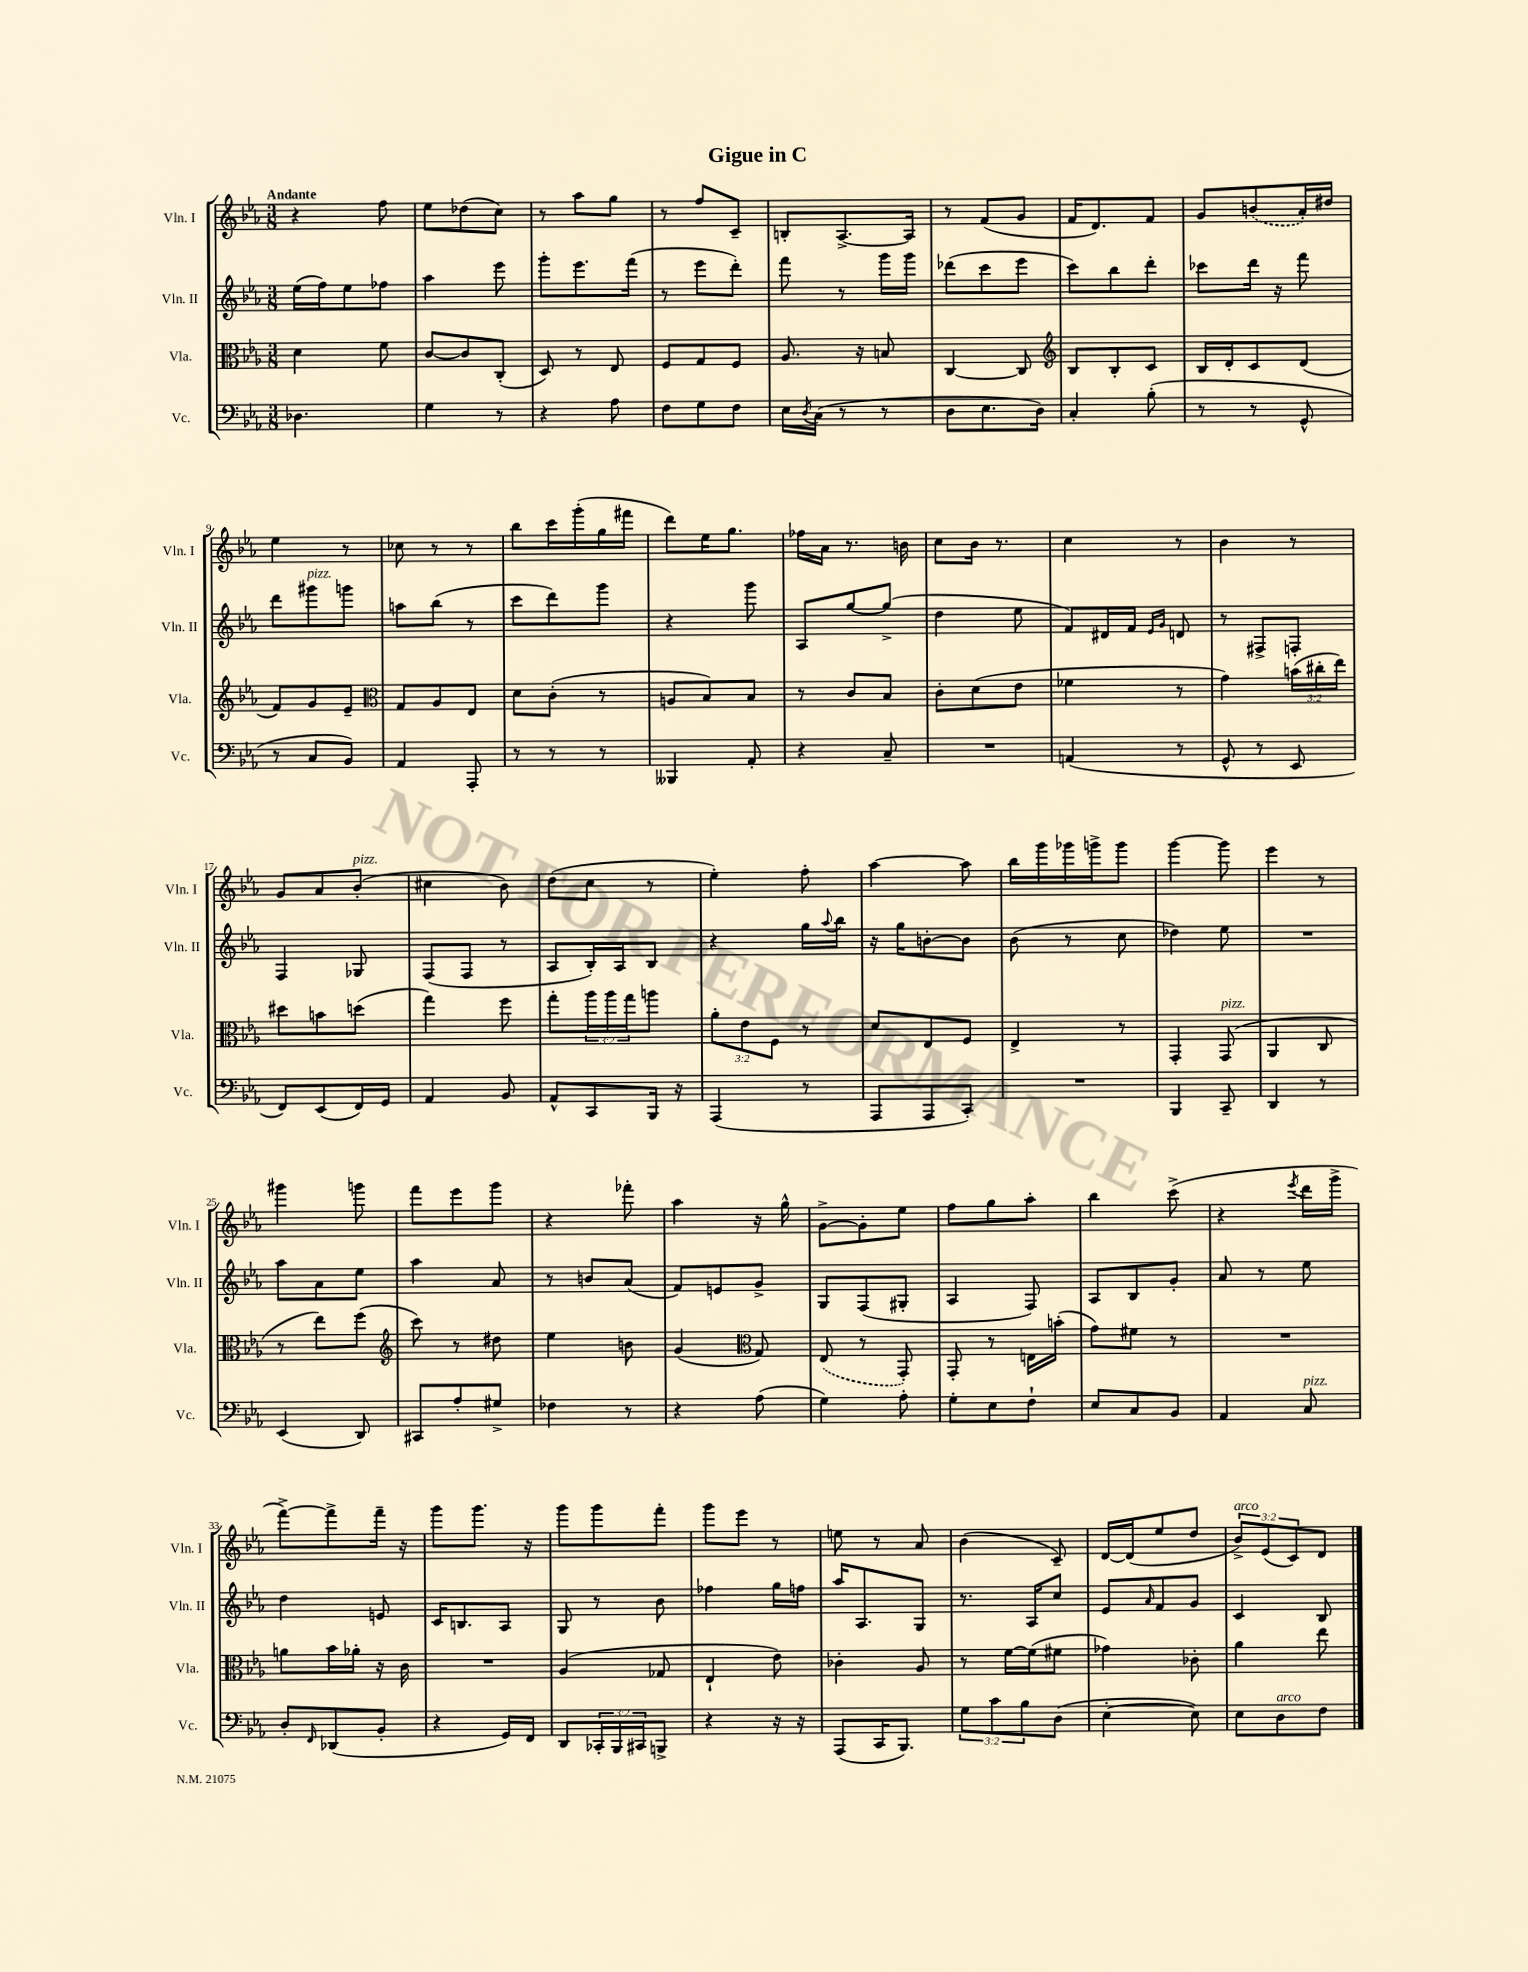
\header { title = "Gigue in C" }
<<
\new StaffGroup <<
\new Staff = "s0" \with { instrumentName = "Vln. I" shortInstrumentName = "Vln. I" } {
    \clef treble \key ees \major \numericTimeSignature \time 3/8 \override Staff.TupletNumber.text = #tuplet-number::calc-fraction-text \tempo "Andante"
    r4 f''8 |
    ees''8 des''8( c''8) |
    r8 aes''8 g''8 |
    r8 f''8 c'8-- |
    b8-. aes8.~-> aes16 |
    r8 f'8( g'8 |
    f'16 d'8.) f'8 |
    g'8 \once \slurDashed b'8( aes'16-.) dis''16 |
    ees''4 r8 |
    ces''8 r8 r8 |
    bes''8 c'''16 g'''16-.( g''16 fis'''16 |
    d'''8) ees''16 g''8. |
    fes''16 aes'16 r8. b'16 |
    c''8 bes'16 r8. |
    c''4 r8 |
    bes'4 r8 |
    g'8 aes'8 bes'8-.^\markup { \italic "pizz." }( |
    cis''4 bes'8) |
    d''8( c''8 r8 |
    ees''4-.) f''8-. |
    aes''4~ aes''8 |
    bes''16 g'''16 ges'''16 g'''16-> g'''8 |
    g'''4~ g'''8 |
    ees'''4 r8 |
    gis'''4 g'''8 |
    f'''8 ees'''8 g'''8 |
    r4 fes'''8-. |
    aes''4 r16 g''16-^ |
    g'8~-> g'8-. ees''8 |
    f''8 g''8 aes''8-. |
    bes''4 c'''8->( |
    r4 \acciaccatura { ees'''8 } d'''16 g'''16-> |
    f'''8~->) f'''8-> f'''16-- r16 |
    g'''8 g'''8. r16 |
    g'''8 g'''8 f'''8-. |
    g'''8 ees'''8 r8 |
    e''8 r8 aes'8 |
    bes'4( c'8--) |
    d'16~ d'16( ees''8 d''8 |
    \tuplet 3/2 { bes'8->^\markup { \italic "arco" }) ees'8( c'8) } d'8 \bar "|." |
}
\new Staff = "s1" \with { instrumentName = "Vln. II" shortInstrumentName = "Vln. II" } {
    \clef treble \key ees \major \numericTimeSignature \time 3/8
    ees''16( f''16) ees''8 fes''8 |
    aes''4 ees'''8 |
    g'''8-. ees'''8. f'''16( |
    r8 ees'''8 d'''8-.) |
    f'''8 r8 g'''16 g'''16 |
    des'''8( c'''8 ees'''8 |
    c'''8) bes''8 d'''8-. |
    ces'''8 d'''16 r16 f'''8 |
    d'''8 gis'''8^\markup { \italic "pizz." } g'''8 |
    a''8 bes''8( r8 |
    c'''8 d'''8) g'''8 |
    r4 g'''8 |
    aes8 g''8~ g''8->( |
    d''4 ees''8 |
    f'8) dis'16 f'16 \grace { ees'16 g'16 } d'8 |
    r8 fis8-> f8-. |
    f4 ges8 |
    f8( f8 r8 |
    aes8 bes16-.) aes16 bes8 |
    r4 g''16 \appoggiatura { aes''8 } bes''16 |
    r16 g''16 b'8~-. b'8 |
    bes'8( r8 c''8 |
    des''4) ees''8 |
    R4. |
    aes''8 aes'8 ees''8 |
    aes''4 aes'8 |
    r8 b'8 aes'8( |
    f'8) e'8 g'8-> |
    g8 f8( gis8-. |
    aes4 f8) |
    aes8 bes8 g'8-. |
    aes'8 r8 ees''8 |
    d''4 e'8 |
    c'16 b8. aes8 |
    g8 r8 bes'8 |
    fes''4 g''16 f''16 |
    aes''16 aes8. g8 |
    r8. aes16 c''8 |
    ees'8 \grace { aes'16 } f'8 g'8 |
    c'4 bes8 \bar "|." |
}
\new Staff = "s2" \with { instrumentName = "Vla." shortInstrumentName = "Vla." } {
    \clef alto \key ees \major \numericTimeSignature \time 3/8 \override Staff.TupletNumber.text = #tuplet-number::calc-fraction-text
    d'4 f'8 |
    c'8~ c'8 c8-.( |
    d8) r8 ees8 |
    f8 g8 f8 |
    aes8. r16 b8 |
    c4~ c8 |
    \clef treble bes8 bes8-. c'8 |
    bes16 d'16-. c'8 d'8( |
    f'8) g'8 ees'8-- |
    \clef alto g8 aes8 ees8 |
    d'8 c'8-.( r8 |
    a8 bes8) bes8 |
    r8 c'8 bes8 |
    c'8-. d'8( ees'8 |
    fes'4 r8 |
    g'4) \tuplet 3/2 { b'16( cis''16-. ees''16) } |
    dis''8 b'8 d''8( |
    g''4) f''8 |
    g''8-. \tuplet 3/2 { aes''16 aes''16 g''16 } a''8 |
    \tuplet 3/2 { aes'8-. ees'8 f8 } r8 |
    d'8 ees8 f8 |
    ees4-> r8 |
    g,4-. g,8^\markup { \italic "pizz." }( |
    aes,4 c8 |
    r8 ees''8) f''8( |
    \clef treble c'''8) r8 dis''8 |
    ees''4 b'8 |
    g'4( \clef alto g8) |
    \once \slurDashed ees8( r8 g,8-.) |
    g,8-. r8 e16 b'16-.( |
    g'8) fis'8 r8 |
    R4. |
    a'8 bes'16 aes'16-. r16 c'16 |
    R4. |
    aes4( ges8 |
    ees4-! ees'8) |
    ces'4-. aes8 |
    r8 f'16~ f'16( fis'8 |
    ges'4) ces'8-. |
    aes'4 ees''8 \bar "|." |
}
\new Staff = "s3" \with { instrumentName = "Vc." shortInstrumentName = "Vc." } {
    \clef bass \key ees \major \numericTimeSignature \time 3/8 \override Staff.TupletNumber.text = #tuplet-number::calc-fraction-text
    des4. |
    g4 r8 |
    r4 aes8 |
    f8 g8 f8 |
    ees16 \acciaccatura { d8 } c16( r8 r8 |
    d8 ees8. d16) |
    c4-. bes8-.( |
    r8 r8 g,8-^ |
    r8 c8 bes,8) |
    aes,4 aes,,8-. |
    r8 r8 r8 |
    beses,,4 aes,8-. |
    r4 c8-- |
    R4. |
    a,4( r8 |
    g,8-^ r8 ees,8 |
    f,8) ees,8( f,16) g,16 |
    aes,4 bes,8 |
    aes,8-^ c,8 bes,,16 r16 |
    aes,,4( r8 |
    aes,,8 aes,,8 c,8-.) |
    R4. |
    bes,,4 c,8-- |
    d,4 r8 |
    ees,4( d,8) |
    cis,8 aes8-. gis8-> |
    fes4 r8 |
    r4 aes8( |
    g4) aes8-. |
    g8-. ees8 f8-! |
    ees8 c8 bes,8 |
    aes,4 c8^\markup { \italic "pizz." } |
    d8-. \grace { f,16 } des,8( bes,8-. |
    r4 g,16) f,16 |
    d,8 \tuplet 3/2 { ces,16-. bes,,16 cis,16 } b,,8-> |
    r4 r16 r16 |
    aes,,8( c,16 bes,,8.) |
    \tuplet 3/2 { g8 c'8 bes8 } d8( |
    ees4~-. ees8) |
    ees8 d8^\markup { \italic "arco" } f8 \bar "|." |
}
>>
>>
